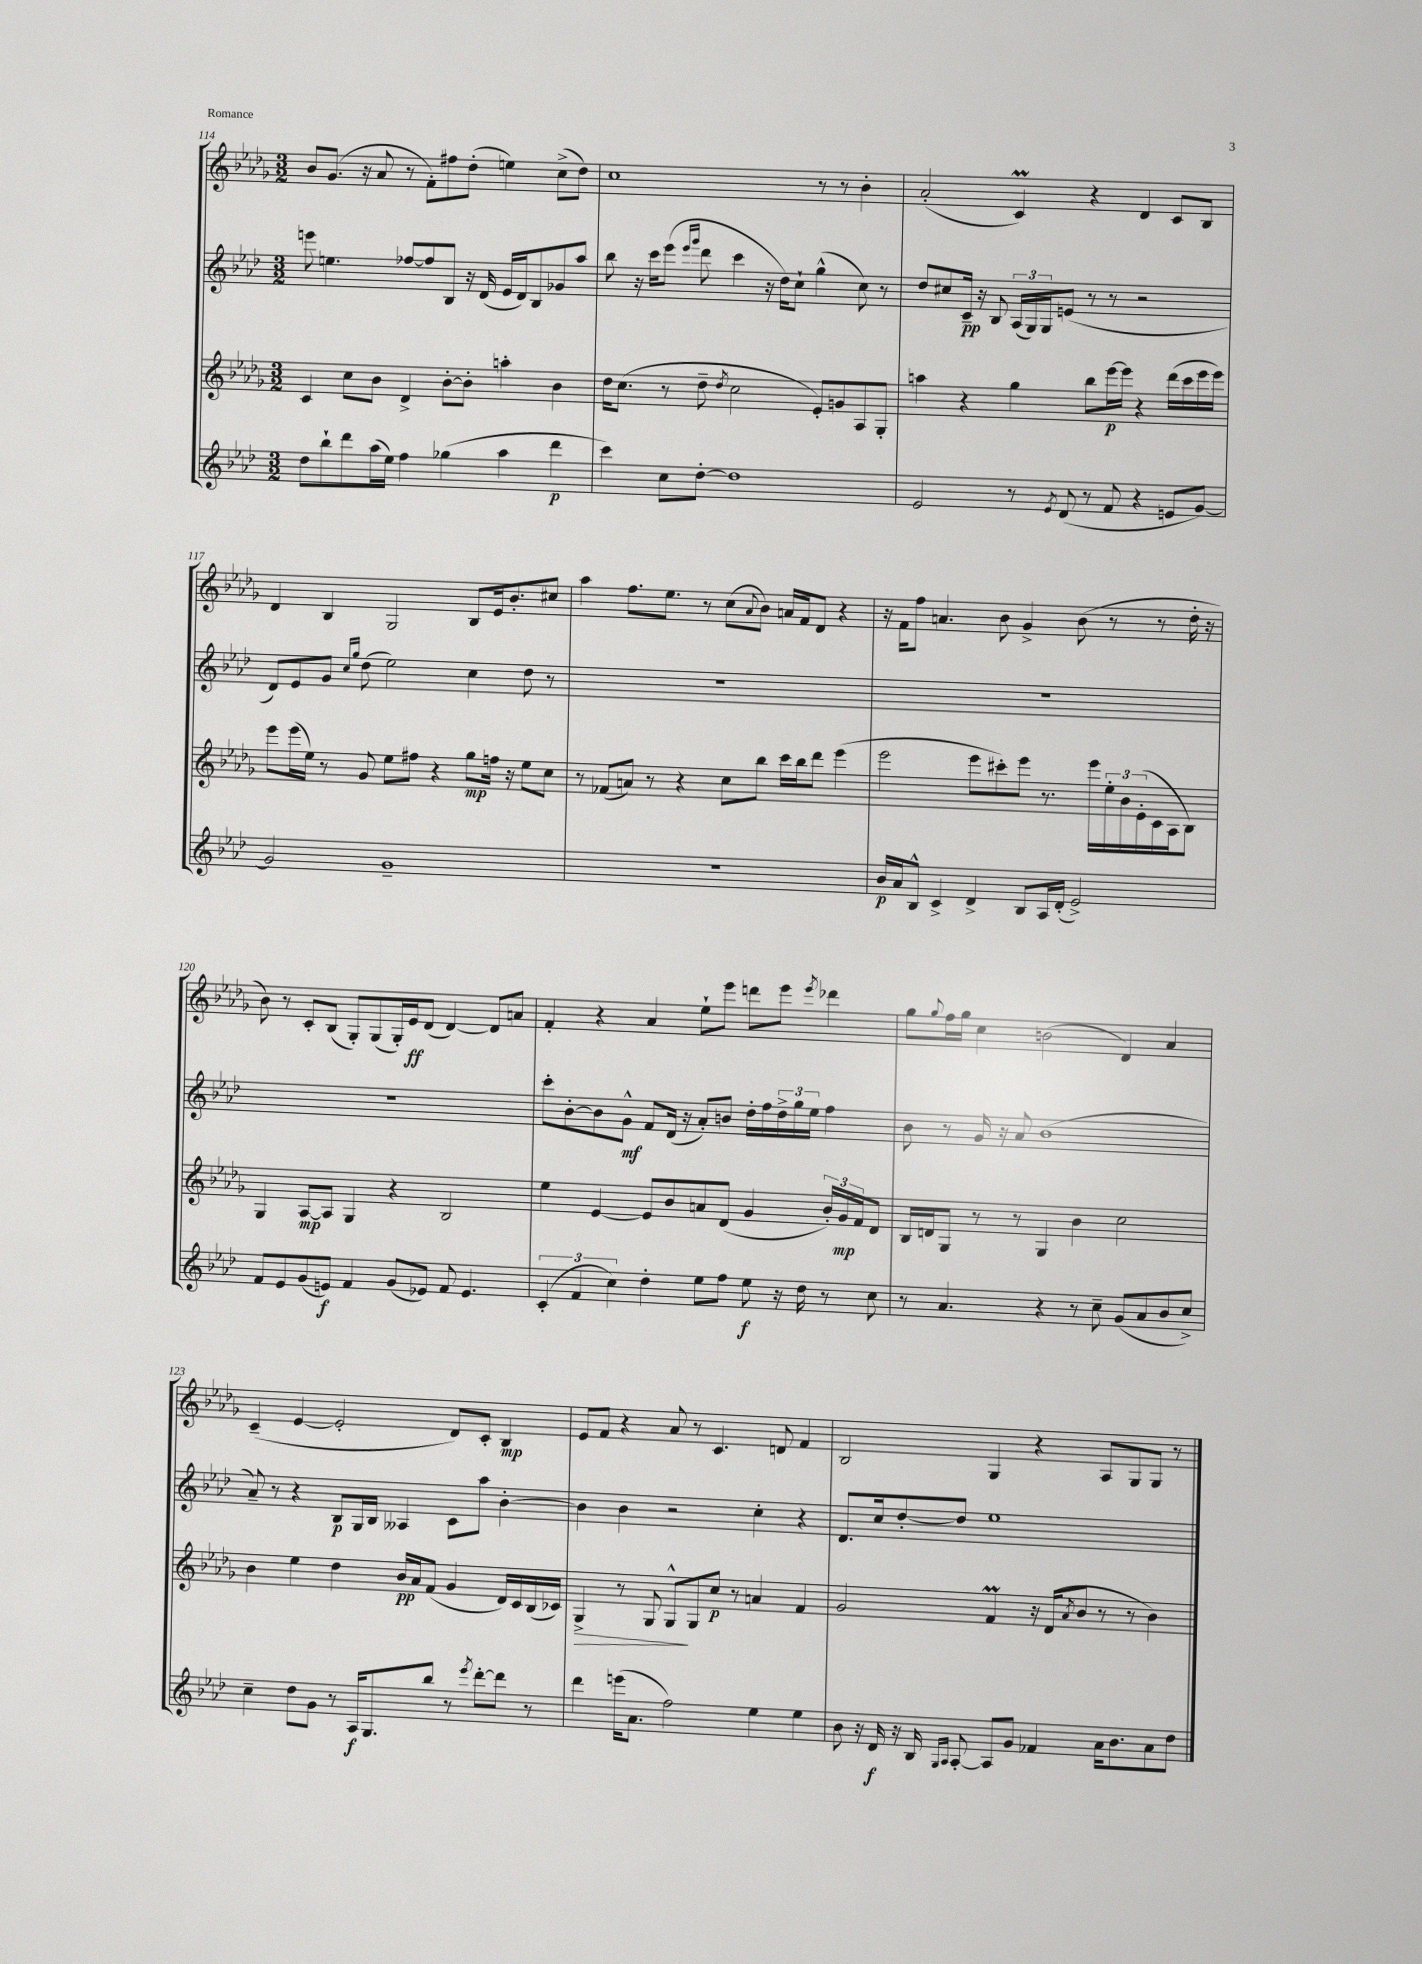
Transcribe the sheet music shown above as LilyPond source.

<<
\new StaffGroup <<
\new Staff = "s0" {
    \clef treble \key des \major \numericTimeSignature \time 3/2
    bes'8 ges'8.( r16 aes'8 r8 f'8-.) fis''8 des''8-.( e''4) c''8->( des''8) |
    c''1 r8 r8 bes'4-. |
    aes'2-.( c'4\prall) r4 des'4 c'8 bes8 |
    des'4 bes4 ges2 bes8 ees'16 bes'8.-. cis''8 |
    aes''4 f''8. ees''8. r8 c''8( \appoggiatura { aes'8 } bes'8) a'16 f'16 des'8 r4 |
    r16 f'16 f''8 a'4. bes'8 ges'4-> bes'8( r8 r8 des''16-. r16 |
    bes'8) r8 c'8-. bes8( ges8-.) ges8( ges16-.) ees'16\ff des'8( des'4~) des'8 a'8 |
    f'4-. r4 aes'4 ees''8-! ees'''8 d'''8 ees'''8 \acciaccatura { ees'''8 } des'''4 |
    ges''8 \appoggiatura { ges''8 } f''16 ges''16 c''4 b'2( des'4) aes'4 |
    c'4--( ees'4~ ees'2-. des'8) c'8-. bes4\mp |
    ees'8 f'8 r4 aes'8 r8 c'4. d'8 f'4 |
    bes2 ges4 r4 aes8 ges8 ges8 r8 \bar "|." |
}
\new Staff = "s1" {
    \clef treble \key aes \major \numericTimeSignature \time 3/2
    e'''8 e''4. fes''8~ fes''8 bes8 r16 des'16( ees'16 des'16) bes8 ges'8 aes''8 |
    bes''8 r16 c'''16 ees'''8( \grace { ees'''16 g'''16 } des'''8 c'''4 r16 des''16) c''8-! g''4-^( c''8) r8 |
    des''8 cis''8 c'16--\pp r16 bes8 \tuplet 3/2 { aes16( g16) g16 } e'8( r8 r8 r2 |
    des'8) ees'8 g'8 \grace { c''16 g''16 } des''8( ees''2) c''4 des''8 r8 |
    R1. |
    R1. |
    R1. |
    c'''8-. bes'8~-. bes'8 g'8-^\mf f'8 des'16( r16 aes'8-.) b'8 des''16-. f''16 \tuplet 3/2 { des''16-> g''16 ees''16 } f''4 |
    bes'8 r8 g'16 r16 aes'8 bes'1( |
    aes'8--) r8 r4 bes8\p g16 bes16 aeses4 c'8 aes''8 bes'4~-. |
    bes'4 bes'4 r2 c''4-. r4 |
    des'8. c''16 des''8~-. des''8 ees''1 \bar "|." |
}
\new Staff = "s2" {
    \clef treble \key des \major \numericTimeSignature \time 3/2
    c'4 c''8 bes'8 des'4-> bes'8~-. bes'8-. a''4-. bes'4 |
    des''16 c''8.( r8 des''8-- \acciaccatura { des''8 } c''2 ees'8-.) g'8 aes8 ges8-. |
    a''4 r4 ges''4 bes''8 ees'''16~\p ees'''16 r4 des'''16( c'''16 ees'''16 ees'''16) |
    ees'''8 ees'''16( ees''16) r8 ges'8 ees''8 fis''8 r4 ges''8\mp f''16 r16 ees''8 c''8 |
    r8 fes'8( a'8) r8 r4 c''8 bes''8 c'''16 bes''16 des'''8 ees'''4( |
    ees'''2 ees'''8 cis'''8-.) ees'''8 r8. ees'''16 \tuplet 3/2 { ees''16-. bes'16 ees'16-.( } c'16 aes16 bes8) |
    ges4 aes8~\mp aes8 ges4 r4 bes2 |
    ees''4 ees'4~ ees'8 bes'8 a'8 des'8( ges'4 \tuplet 3/2 { bes'16-.) ges'16\mp f'16 } des'8 |
    bes16 d'16 ges8 r8 r8 ges4 bes'4 c''2 |
    bes'4 ees''4 des''4 bes'16\pp aes'16 f'8( ges'4 des'16) c'16 bes16( ces'16) |
    ges4->\> r8 ges8 ges8-^\! ges8 c''8\p r8 a'4 f'4 |
    ges'2 f'4\prall r16 des'16( \acciaccatura { aes'8 } bes'8 r8 r8 bes'4) \bar "|." |
}
\new Staff = "s3" {
    \clef treble \key aes \major \numericTimeSignature \time 3/2
    des''8 bes''8-! des'''8 aes''16( ees''16) f''4 ges''4( aes''4 des'''4\p |
    c'''4) c''8 des''8~-. des''1 |
    ees'2 r8 \acciaccatura { ees'8 } des'8( r8 f'8 r4 e'8 g'8~) |
    g'2 g'1-- |
    R1. |
    bes'16\p aes'16 bes8-^ c'4-> des'4-> bes8 aes16 des'16-.( ees'2->) |
    f'8 ees'8 g'8( e'8\f) f'4 g'8( ees'8) f'8 ees'4. |
    \tuplet 3/2 { c'4-.( f'4 c''4) } des''4-. ees''8 f''8 ees''8\f r16 des''16 r8 c''8 |
    r8 aes'4. r4 r8 c''8-- g'8( aes'8 bes'8 c''8->) |
    c''4-- des''8 g'8 r8 aes16\f g8. bes''8 r8 \acciaccatura { ees'''8 } des'''8~-. des'''8 r8 |
    des'''4 e'''16( aes'8. f''2) ees''4 ees''4 |
    bes'8 r16 des'16\f r16 bes16 \grace { g16 aes16 } aes8~-. aes8 g'8 fes'4 aes'16 bes'8. aes'8 des''8 \bar "|." |
}
>>
>>
\layout { \context { \Score currentBarNumber = #114 } }
